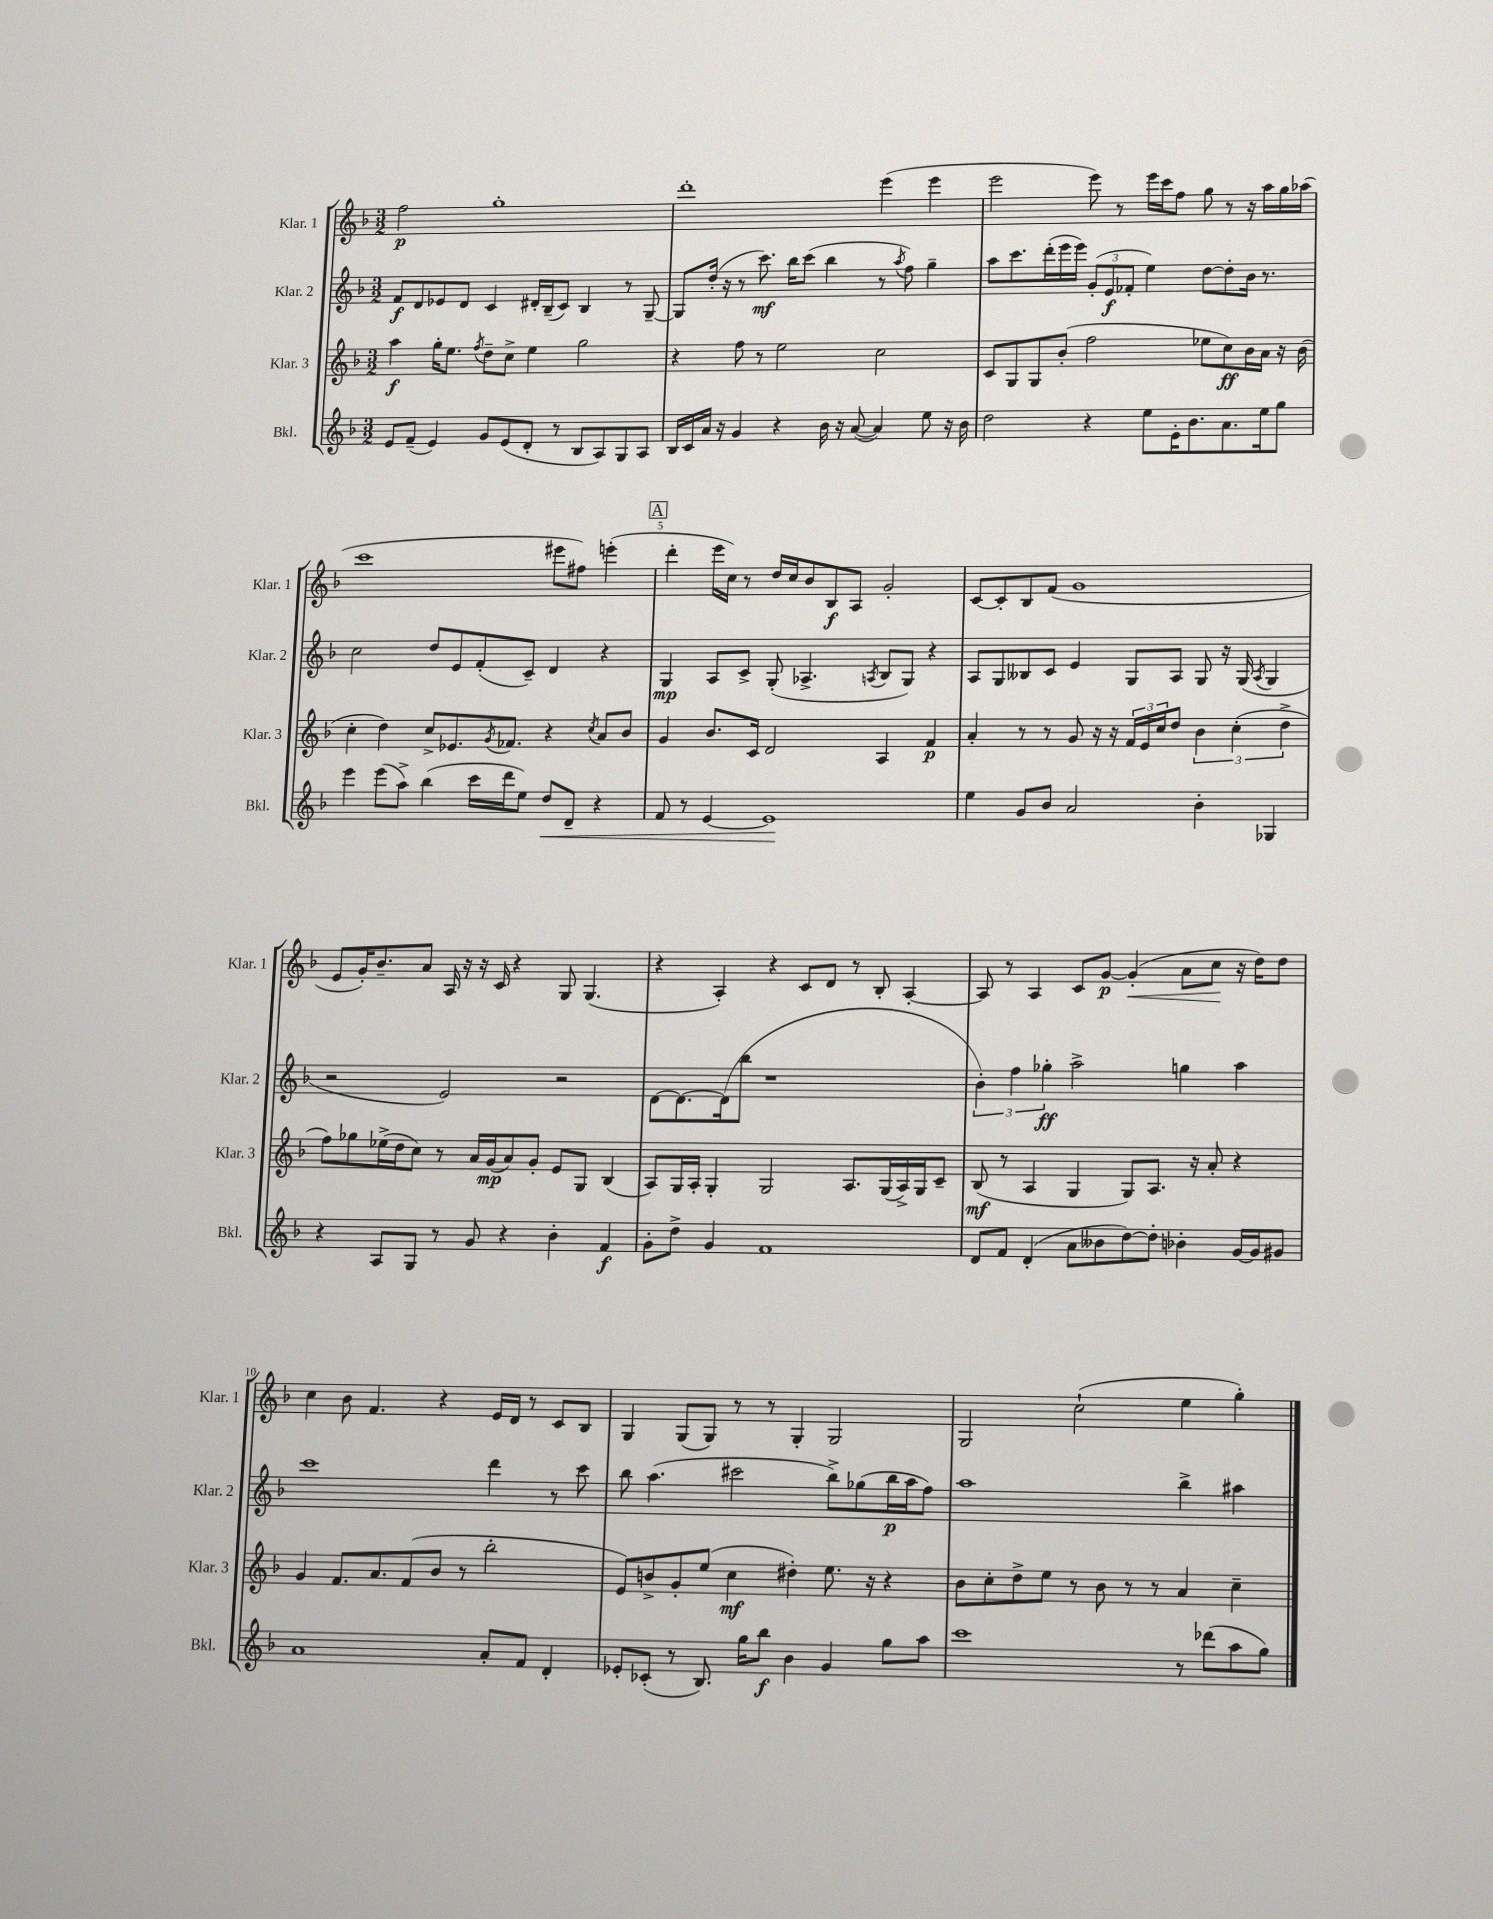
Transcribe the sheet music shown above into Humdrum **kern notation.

**kern	**dynam	**kern	**dynam	**kern	**dynam	**kern	**dynam
*part4	*part4	*part3	*part3	*part2	*part2	*part1	*part1
*staff4	*staff4	*staff3	*staff3	*staff2	*staff2	*staff1	*staff1
*I"Bkl.	*	*I"Klar. 3	*	*I"Klar. 2	*	*I"Klar. 1	*
*I'Bkl.	*	*I'Klar. 3	*	*I'Klar. 2	*	*I'Klar. 1	*
*clefG2	*	*clefG2	*	*clefG2	*	*clefG2	*
*k[b-]	*	*k[b-]	*	*k[b-]	*	*k[b-]	*
*M3/2	*	*M3/2	*	*M3/2	*	*M3/2	*
=1	=1	=1	=1	=1	=1	=1	=1
8e/L	.	4aa\	f	8f/L	f	2ff\	p
(8f~/J	.	.	.	8d/	.	.	.
4e/)	.	16gg'\KL	.	8e-X/	.	.	.
.	.	8.ee\J	.	.	.	.	.
.	.	.	.	8d/J	.	.	.
.	.	8qff/	.	.	.	.	.
8g/L	.	8dd~\L	.	4c/	.	1gg'	.
(8e/	.	8cc^\J	.	.	.	.	.
8d'/J	.	4ee\	.	16d#X'/LL	.	.	.
.	.	.	.	(16B-~/J	.	.	.
8r	.	.	.	8c/J)	.	.	.
8B-/L	.	2gg\	.	4B-/	.	.	.
8A/)	.	.	.	.	.	.	.
8G/	.	.	.	8r	.	.	.
8A/J	.	.	.	[8G~/	.	.	.
=2	=2	=2	=2	=2	=2	=2	=2
16B-/LL	.	4r	.	8G/L]	.	1ddd'	.
16c/	.	.	.	.	.	.	.
16a/JJ	.	.	.	(16dd'/Jk	.	.	.
16r	.	.	.	16r	.	.	.
4g/	.	8ff\	.	8r	.	.	.
.	.	8r	.	8.ccc\)	mf	.	.
4r	.	2ee\	.	.	.	.	.
.	.	.	.	16bb-\KL	.	.	.
.	.	.	.	(8ccc\J	.	.	.
16b-\	.	.	.	4bb-\	.	.	.
16r	.	.	.	.	.	.	.
([8a/	.	.	.	.	.	.	.
4a/])	.	2cc\	.	8r	.	(4eee\	.
.	.	.	.	8qaa/	.	.	.
.	.	.	.	8ff\)	.	.	.
8ee\	.	.	.	4gg~\	.	4eee\	.
16r	.	.	.	.	.	.	.
16b-\	.	.	.	.	.	.	.
=3	=3	=3	=3	=3	=3	=3	=3
2dd\	.	8c/L	.	8aa\L	.	2eee\	.
.	.	8G/	.	8.ccc\	.	.	.
.	.	8G/	.	.	.	.	.
.	.	.	.	(16ddd'\L	.	.	.
.	.	(8b-'/J	.	16eee\	.	.	.
.	.	.	.	16eee\JJ)	.	.	.
4r	.	2ff\	.	(12g'/L	.	8eee\)	.
.	.	.	.	12e/	f	.	.
.	.	.	.	.	.	8r	.
.	.	.	.	12f-X'/J	.	.	.
8ee\L	.	.	.	4ee\)	.	16eee\LL	.
.	.	.	.	.	.	16ccc\J	.
16e'\K	.	.	.	.	.	8ff\J	.
8.b-\	.	.	.	.	.	.	.
.	.	8ee-X\L	.	[8dd\L	.	8gg\	.
8.a\	.	8cc\)	ff	8dd'\]	.	8r	.
.	.	16b-\L	.	16b-\Jk	.	16r	.
16ee\k	.	16a\JJ	.	8.r	.	16aa\LL	.
8gg\J	.	16r	.	.	.	16gg\	.
.	.	(16b-\	.	.	.	(16aa-X\JJ	.
!!LO:LB:g=z
=4	=4	=4	=4	=4	=4	=4	=4
4eee\	.	4cc'\	.	2cc\	.	1ccc	.
(8eee\L	.	4dd\)	.	.	.	.	.
8aa^\J)	.	.	.	.	.	.	.
(4bb-\	.	8cc^/L	.	8dd/L	.	.	.
.	.	8.e-X/	.	8e/	.	.	.
16ccc\LL	.	.	.	(8f'/	.	.	.
.	.	8qg/	.	.	.	.	.
16ddd\J	.	8.f-X/J	.	.	.	.	.
8ee\J)	.	.	.	8c~/J)	.	.	.
!	!LO:HP:b	!	!	!	!	!	!
8dd/L	<	4r	.	4d/	.	8eee#X\L	.
8d~/J	.	.	.	.	.	8ff#X\J)	.
.	.	8qcc/	.	.	.	.	.
4r	.	8a/L	.	4r	.	(4eeen'\	.
.	.	8b-/J	.	.	.	.	.
!!LO:REH:place=s1:t=A
=5	=5	=5	=5	=5	=5	=5	=5
8f/	.	4g/	.	4G/	mp	4ddd'\	.
8r	.	.	.	.	.	.	.
[4e/	.	8.b-/L	.	8A/L	.	16eee\LL	.
.	.	.	.	.	.	16cc\JJ)	.
.	.	.	.	8c^/J	.	8r	.
.	.	16c/Jk	.	.	.	.	.
1e]	.	2d/	.	(8G'/	.	16dd/LL	.
.	.	.	.	.	.	16cc/J	.
.	.	.	.	4.A-X^/	.	8b-/	.
.	.	.	.	.	.	8B-/	f
.	.	.	.	.	.	8A/J	.
.	.	.	.	8qAn/	.	.	.
.	.	4A/	.	8B-/L	.	2g'/	.
.	.	.	.	8G/J)	.	.	.
.	.	4f/	p	4r	.	.	.
.	[	.	.	.	.	.	.
=6	=6	=6	=6	=6	=6	=6	=6
4ee\	.	4a'/	.	8A/L	.	[8c/L	.
.	.	.	.	8G/	.	8c'/]	.
8g/L	.	8r	.	8B--X/	.	8B-/	.
8b-/J	.	8r	.	8c/J	.	(8f/J	.
2a/	.	8g/	.	4e/	.	1g	.
.	.	16r	.	.	.	.	.
.	.	16r	.	.	.	.	.
.	.	24f/LL	.	8G/L	.	.	.
.	.	24e/	.	.	.	.	.
.	.	24cc/J	.	.	.	.	.
.	.	8dd/J	.	8A/J	.	.	.
4b-'\	.	6b-\	.	8G/	.	.	.
.	.	.	.	16r	.	.	.
.	.	(6cc'\	.	.	.	.	.
.	.	.	.	(16G/	.	.	.
.	.	.	.	8qA/	.	.	.
4G-X/	.	.	.	4G/	.	.	.
.	.	6dd^\	.	.	.	.	.
!!LO:LB:g=z
=7	=7	=7	=7	=7	=7	=7	=7
4r	.	8ff\L)	.	2r	.	8e/L	.
.	.	8gg-X\	.	.	.	16g'/K)	.
.	.	.	.	.	.	8.b-~/	.
8A/L	.	(16ee-X^\L	.	.	.	.	.
.	.	16dd\J	.	.	.	.	.
8G/J	.	8cc\J)	.	.	.	8a/J	.
8r	.	8r	.	2e/)	.	16A/	.
.	.	.	.	.	.	16r	.
8g/	.	16a/LL	.	.	.	16r	.
.	.	(16g/J	mp	.	.	16c/	.
4r	.	8a/)	.	.	.	4r	.
.	.	8g'/J	.	.	.	.	.
4b-'\	.	8e/L	.	2r	.	8G/	.
.	.	8G/J	.	.	.	(4.G/	.
4f/	f	(4B-/	.	.	.	.	.
=8	=8	=8	=8	=8	=8	=8	=8
8g'\L	.	8A/L)	.	[8d\L	.	4r	.
8dd^\J	.	16G/L	.	8.d\_	.	.	.
.	.	16A'/JJ	.	.	.	.	.
4g/	.	4G'/	.	.	.	4A'/)	.
.	.	.	.	(16d\k]	.	.	.
.	.	.	.	8bb-\J	.	.	.
1f	.	2G/	.	1r	.	4r	.
.	.	.	.	.	.	8c/L	.
.	.	.	.	.	.	8d/J	.
.	.	8.A/L	.	.	.	8r	.
.	.	.	.	.	.	8B-'/	.
.	.	(16G/L	.	.	.	.	.
.	.	16A^/)	.	.	.	[4A'/	.
.	.	16G/J	.	.	.	.	.
.	.	8c~/J	.	.	.	.	.
=9	=9	=9	=9	=9	=9	=9	=9
8d/L	.	(8B-/	mf	6b-'\)	.	8A/]	.
8f/J	.	8r	.	.	.	8r	.
.	.	.	.	6ff\	.	.	.
(4d'/	.	4A/	.	.	.	4A/	.
.	.	.	.	6gg-X'\	ff	.	.
8a\L	.	4G/	.	2aa^\	.	8c/L	.
8b--X\	.	.	.	.	.	[8g/J	p
!	!	!	!	!	!	!	!LO:HP:b
[8dd\)	.	8G/L)	.	.	.	(4g'/]	<
8dd'\J]	.	8.A/J	.	.	.	.	.
4b-X'\	.	.	.	4ggn\	.	8a\L	.
.	.	16r	.	.	.	.	.
.	.	8a'/	.	.	.	8cc\J	.
[16g/LL	.	4r	.	4aa\	.	16r	[
16g/J]	.	.	.	.	.	16dd\KL)	.
8g#X/J	.	.	.	.	.	8dd\J	.
!!LO:LB:g=z
=10	=10	=10	=10	=10	=10	=10	=10
1a	.	4g/	.	1ccc	.	4cc\	.
.	.	8.f/L	.	.	.	8b-\	.
.	.	.	.	.	.	4.f/	.
.	.	8.a/	.	.	.	.	.
.	.	(8f/	.	.	.	.	.
.	.	8b-/J	.	.	.	4r	.
.	.	8r	.	.	.	.	.
8a'/L	.	2bb-'\	.	4ddd\	.	16e/LL	.
.	.	.	.	.	.	16d/JJ	.
8f/J	.	.	.	.	.	8r	.
4d'/	.	.	.	8r	.	8c/L	.
.	.	.	.	8ccc\	.	8B-/J	.
=11	=11	=11	=11	=11	=11	=11	=11
8e-X'/L	.	8e/L)	.	8bb-\	.	4G/	.
(8c-X'/J	.	8bn^/	.	(4.aa\	.	.	.
8r	.	8g'/	.	.	.	(8G/L	.
8.B-/)	.	(8ee/J	.	.	.	8G/J)	.
.	.	4cc\	mf	2ccc#X\	.	8r	.
16gg\KL	.	.	.	.	.	.	.
8bb-\J	f	.	.	.	.	8r	.
4b-\	.	4dd#X'\)	.	.	.	4G'/	.
4g/	.	8.ee\	.	8bb-^\L)	.	2G/	.
.	.	.	.	(8gg-X\	.	.	.
.	.	16r	.	.	.	.	.
8gg\L	.	4r	.	16bb-\L	p	.	.
.	.	.	.	16aa\J	.	.	.
8aa\J	.	.	.	8ff\J)	.	.	.
=12	=12	=12	=12	=12	=12	=12	=12
1ccc	.	8b-\L	.	1aa	.	2G/	.
.	.	8cc'\	.	.	.	.	.
.	.	8dd^\	.	.	.	.	.
.	.	8ee\J	.	.	.	.	.
.	.	8r	.	.	.	(2cc`\	.
.	.	8b-\	.	.	.	.	.
.	.	8r	.	.	.	.	.
.	.	8r	.	.	.	.	.
8r	.	4a/	.	4bb-^\	.	4ee\	.
(8ddd-X\L	.	.	.	.	.	.	.
8aa\	.	4cc~\	.	4aa#X\	.	4gg'\)	.
8gg\J)	.	.	.	.	.	.	.
==	==	==	==	==	==	==	==
*-	*-	*-	*-	*-	*-	*-	*-
